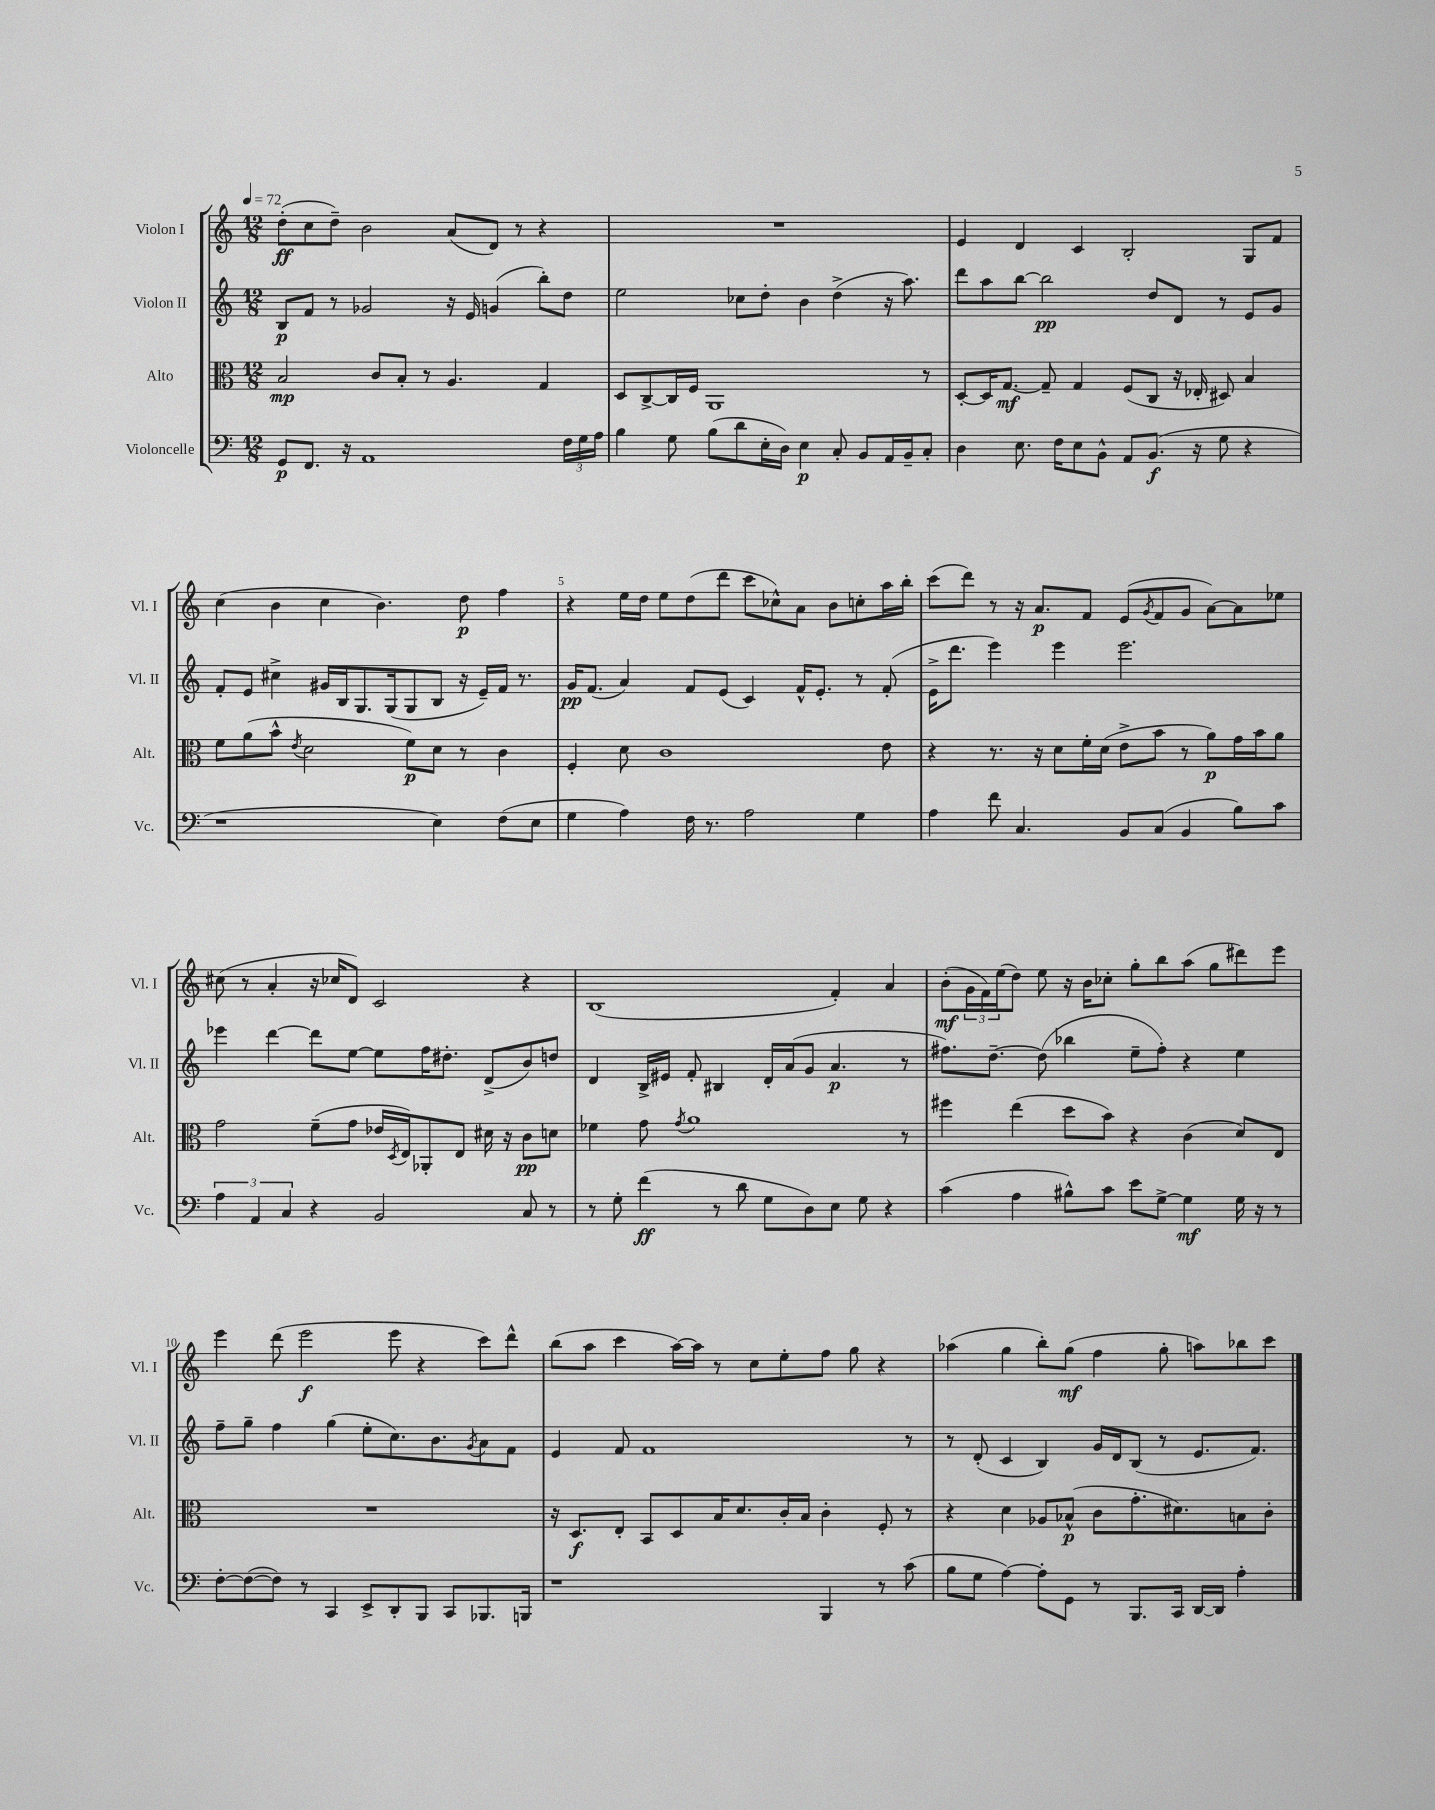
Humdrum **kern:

**kern	**kern	**kern	**kern
*staff4	*staff3	*staff2	*staff1
*clefF4	*clefC3	*clefG2	*clefG2
*k[]	*k[]	*k[]	*k[]
*M12/8	*M12/8	*M12/8	*M12/8
*MM72	*MM72	*MM72	*MM72
8GG	2B	8B	(8dd'
8.FF	.	8f	8cc
.	.	8r	8dd~)
16r	.	.	.
1AA	.	2g-	2b
.	8c	.	.
.	8B'	.	.
.	8r	.	.
.	4.A	16r	(8a
.	.	16e	.
.	.	(4g	8d)
.	.	.	8r
.	4G	8bb')	4r
24F	.	8dd	.
24G	.	.	.
24A	.	.	.
=	=	=	=
4B	8D	2ee	1.r
.	[8C^	.	.
8G	16C]	.	.
.	16F	.	.
(8B	1AA	.	.
8d	.	8cc-	.
16E'	.	8dd'	.
16D)	.	.	.
4E	.	4b	.
8C'	.	(4dd^	.
8BB	.	.	.
16AA	.	16r	.
16BB~	.	8.aa)	.
8C'	8r	.	.
=	=	=	=
4D	[8D'	8ddd	4e
.	16D]	8aa	.
.	[8.G	.	.
8.E	.	[8bb	4d
.	8G~]	2bb]	.
16F	.	.	.
8E	4G	.	4c
8BB^^	.	.	.
8AA	(8F	.	2B'
(8.BB	8C	8dd	.
.	16r	8d	.
16r	16E-'	.	.
8G	8D#)	8r	.
4r	4B	8e	8G
.	.	8g	8f
=	=	=	=
1r	8f	8f'	(4cc
.	(8a	8e	.
.	8b^^	4cc#^	4b
.	8qe	.	.
.	2d	.	.
.	.	16g#	4cc
.	.	16B	.
.	.	8.G	.
.	.	.	4.b)
.	.	(16G	.
.	8f)	8G	.
4E)	8d	8B	.
.	8r	16r	8dd
.	.	16e~)	.
(8F	4c	16f	4ff
.	.	8.r	.
8E	.	.	.
=	=	=	=
4G	4F'	16g	4r
.	.	(8.f	.
4A)	8d	4a)	16ee
.	.	.	16dd
.	1c	.	8ee
16F	.	8f	(8dd
8.r	.	.	.
.	.	(8e	8ddd
2A	.	4c)	8ccc
.	.	.	8cc-^^)
.	.	16f^^	8a
.	.	8.e'	.
.	.	.	8b
4G	.	8r	8cc'
.	8e	(8f'	16aa
.	.	.	16bb'
=	=	=	=
4A	4r	16e^	(8ccc
.	.	8.ddd	.
.	.	.	8ddd)
8f	8.r	4eee)	8r
4.C	.	.	16r
.	16r	.	8.a
.	8d	4eee	.
.	16f'	.	8f
.	(16d	.	.
8BB	8e^	2.eee	(8e
.	.	.	8qg
(8C	8b	.	8f
4BB	8r	.	8g
.	8a)	.	[8a)
8B)	16g	.	8a]
.	16b	.	.
8c	8a	.	8ee-
=	=	=	=
6A	2g	4eee-	(8cc#
.	.	.	8r
6AA	.	.	.
.	.	[4ddd	4a'
6C	.	.	.
4r	(8f~	8ddd]	16r
.	.	.	16cc-
.	8g	[8ee	8d)
2BB	16e-	8ee]	2c
.	8qD	.	.
.	16E)	.	.
.	8AA-'	16ff	.
.	.	8.dd#'	.
.	8E	.	.
.	16d#	(8d^	.
.	16r	.	.
8C	8c	8b)	4r
8r	8d	8dd	.
=	=	=	=
8r	4f-	4d	(1B
8G'	.	.	.
(4f	8g	16B^	.
.	.	16e#	.
.	8qg	.	.
.	1a	8f'	.
8r	.	4B#	.
8d	.	.	.
8G	.	16d'	.
.	.	(16a	.
8D)	.	8g	.
8E	.	4.a	4f')
8G	.	.	.
4r	.	.	4a
.	8r	8r	.
=	=	=	=
(4c	4ff#	8.ff#)	(8b'
.	.	.	24g
.	.	.	24f)
.	.	[8.dd~	.
.	.	.	(24ee
4A	(4ee	.	8dd)
.	.	(8dd]	8ee
8B#^^)	8dd	4bb-	16r
.	.	.	16b
8c	8b)	.	8cc-'
8e	4r	8ee~	8gg'
[8G^	.	8ff#')	8bb
4G]	(4c	4r	(8aa
.	.	.	8gg
16G	8d)	4ee	8ddd#)
16r	.	.	.
8r	8E	.	8eee
=	=	=	=
[8F'	1.r	8ff~	4eee
(8F_	.	8gg~	.
8F])	.	4ff	(8ddd
8r	.	.	2eee
4CC	.	(4gg	.
8EE^	.	8ee'	.
8DD'	.	8.cc)	8eee
8BBB	.	.	4r
.	.	8.b	.
8CC	.	.	.
.	.	8qg	.
8.BBB-	.	8a	8ccc)
.	.	8f	8ddd^^
16BBB	.	.	.
=	=	=	=
1r	16r	4e	(8bb
.	8.D	.	.
.	.	.	8aa
.	8E'	8f	4ccc
.	8BB	1f	.
.	8D	.	[16aa)
.	.	.	16aa]
.	16B	.	8r
.	8.d	.	.
.	.	.	8cc
.	16c'	.	8ee'
.	16B	.	.
4BBB	4c'	.	8ff
.	.	.	8gg
8r	8F'	.	4r
(8c	8r	8r	.
=	=	=	=
8B	4r	8r	(4aa-
8G	.	(8d'	.
[4A)	4d	4c	4gg
8A']	8A-	4B)	8bb')
8GG	(8B-^^	.	(8gg
8r	8c	16g	4ff
.	.	16d	.
8.BBB	8.g'	(8B	.
.	.	8r	8gg'
16CC	8.d#)	.	.
[16DD	.	8.e	8aa)
16DD]	.	.	.
4A'	8B	.	8bb-
.	.	8.f)	.
.	8c'	.	8ccc
==	==	==	==
*-	*-	*-	*-
